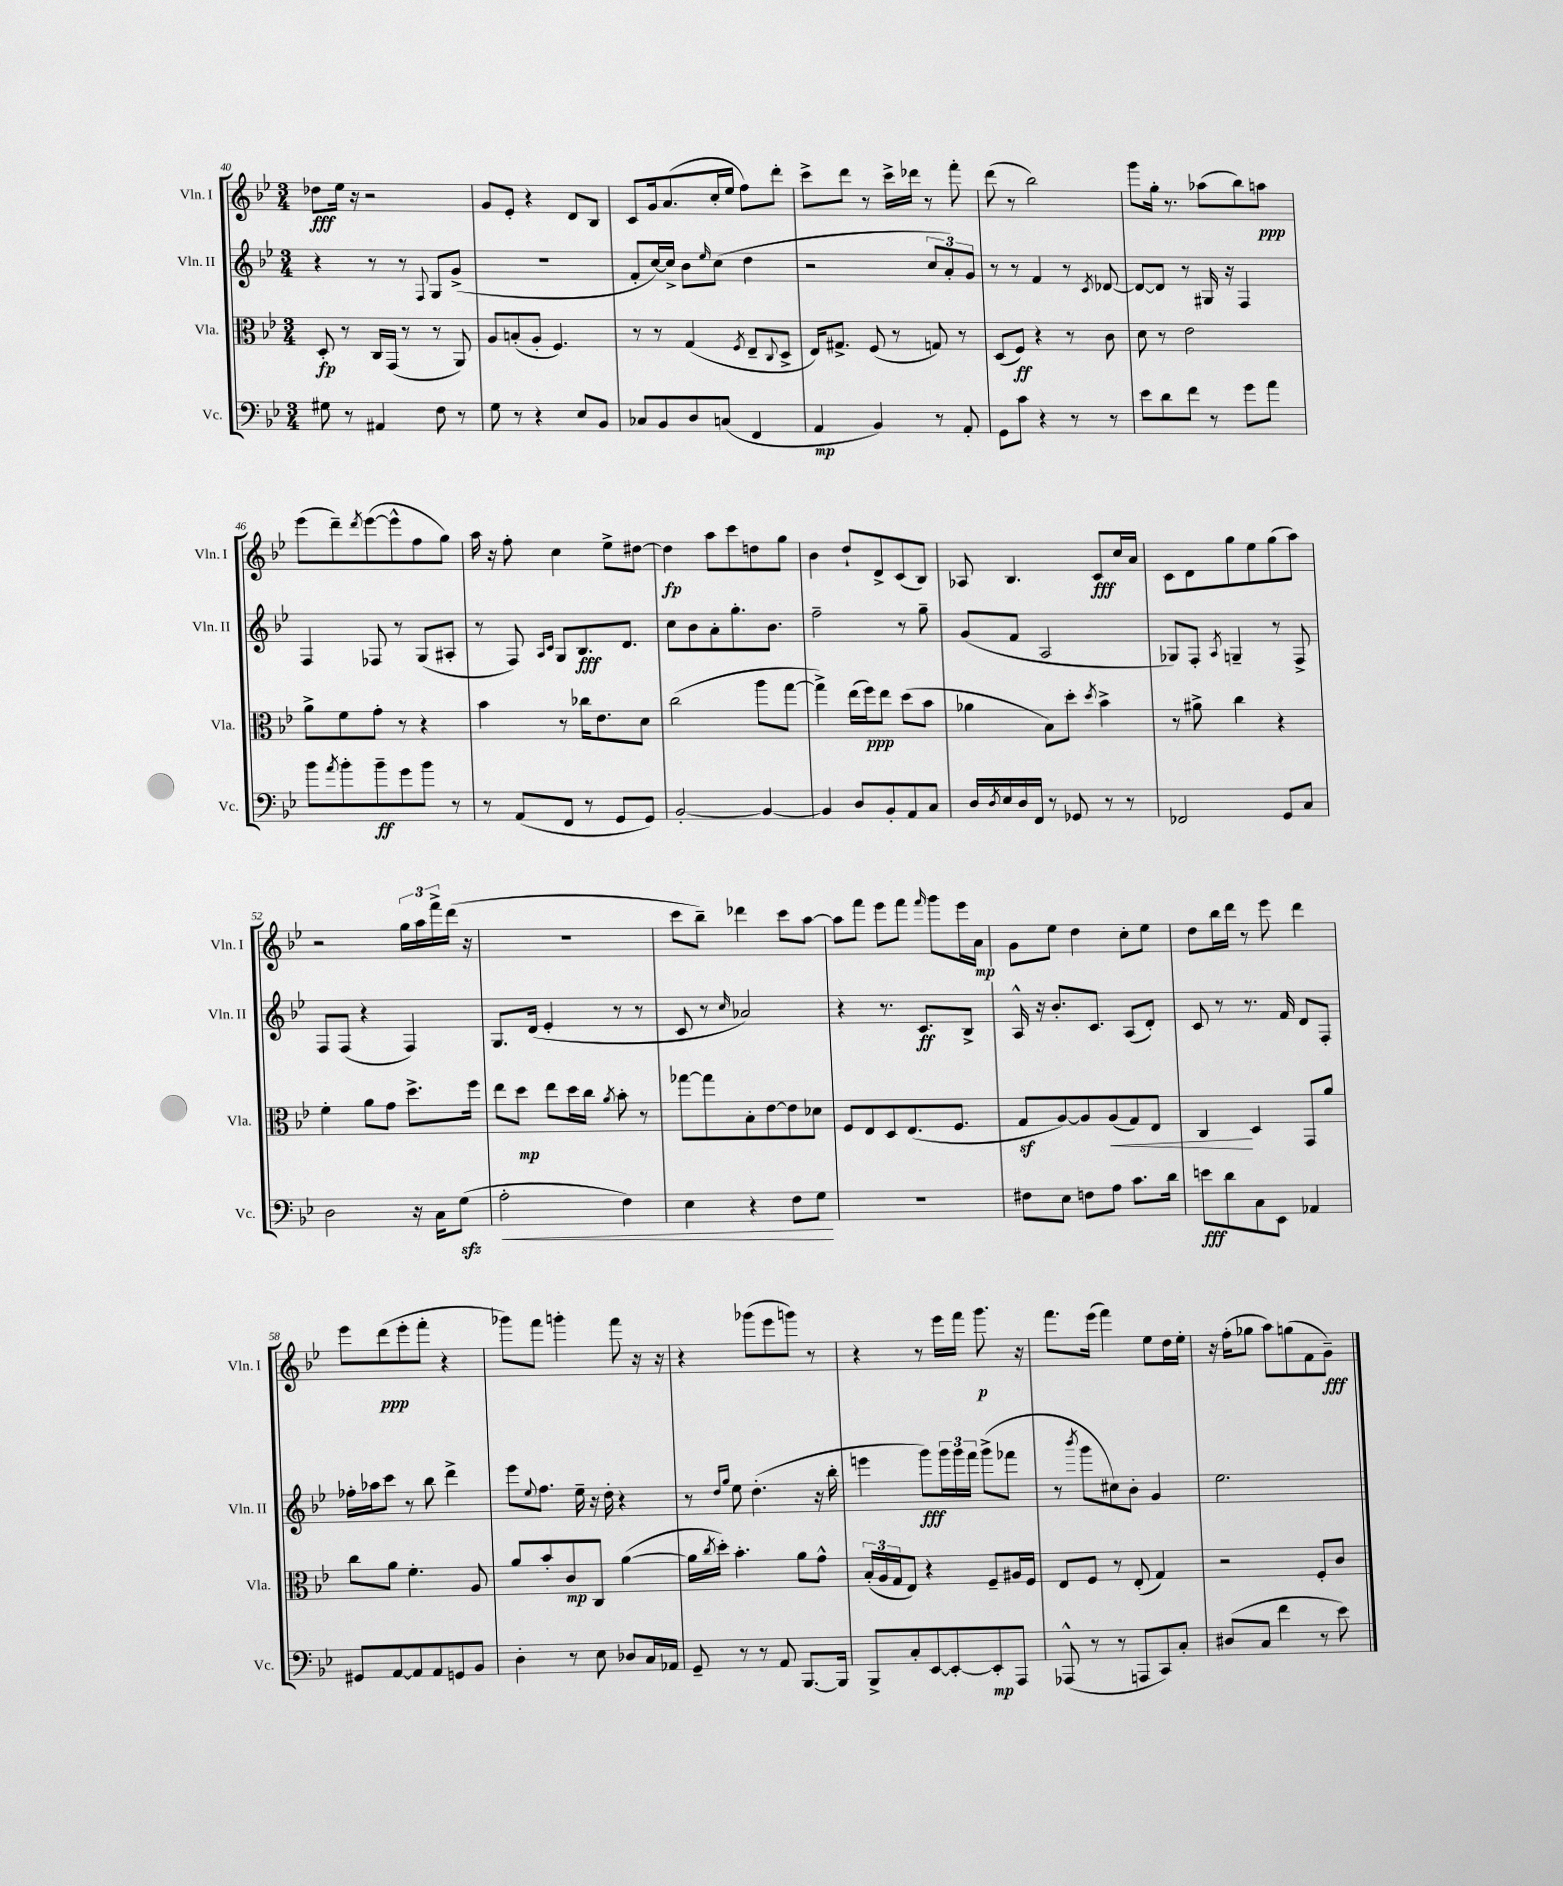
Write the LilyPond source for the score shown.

<<
\new StaffGroup <<
\new Staff = "s0" \with { instrumentName = "Vln. I" shortInstrumentName = "Vln. I" } {
    \clef treble \key bes \major \numericTimeSignature \time 3/4
    des''8\fff ees''16 r16 r2 |
    g'8 ees'8-. r4 d'8 bes8 |
    c'8 g'16 a'8.( c''16-. ees''16 f''8) d'''8-. |
    c'''8-> d'''8 r8 c'''16-> des'''16 r8 f'''8-. |
    d'''8( r8 bes''2) |
    g'''8 g''16-. r8. aes''8( bes''8) a''8\ppp |
    ees'''8( d'''8--) \acciaccatura { d'''8 } ees'''8~( ees'''8-^ f''8 g''8) |
    a''16 r16 f''8-. c''4 ees''8-> dis''8~ |
    dis''4\fp a''8 c'''8 d''8 g''8 |
    bes'4 d''8-! d'8-> c'8( bes8) |
    aes8 bes4. c'8\fff c''16 a'16 |
    c'8 d'8 g''8 ees''8 g''8( a''8) |
    r2 \tuplet 3/2 { g''16 a''16 f'''16-> } d'''16( r16 |
    R2. |
    c'''8 bes''8--) des'''4 c'''8 a''8~ |
    a''8 f'''8 ees'''8 f'''8 \grace { f'''16 } g'''8 ees'''16 a'16\mp |
    g'8 ees''8 d''4 c''8-. ees''8 |
    d''8 bes''16 d'''16 r8 ees'''8 d'''4 |
    ees'''8 d'''8\ppp( ees'''8-. f'''8-. r4 |
    ges'''8) f'''8 g'''4-. f'''8 r16 r16 |
    r4 ges'''8( ees'''8 g'''8) r8 |
    r4 r8 ees'''16 f'''16 g'''8.\p r16 |
    f'''8. ees'''16( f'''4) ees''8 d''16 ees''16-. |
    r16 f''16-.( ges''8 a''8) g''8( f'8 g'8--\fff) \bar "|." |
}
\new Staff = "s1" \with { instrumentName = "Vln. II" shortInstrumentName = "Vln. II" } {
    \clef treble \key bes \major \numericTimeSignature \time 3/4
    r4 r8 r8 \appoggiatura { f8 } g8 g'8->( |
    R2. |
    f'8-. c''16~) c''16-> bes'8 \grace { ees''16 } c''8( d''4 |
    r2 \tuplet 3/2 { c''8 a'8-.) g'8 } |
    r8 r8 f'4 r8 \acciaccatura { c'8 } des'8~ |
    des'8~ des'8 r8 gis16 r16 f4 |
    f4 fes8 r8 g8( ais8-. |
    r8 f8) \grace { a16 c'16 } g8 bes8.\fff d'8. |
    c''8 bes'8 a'8-. g''8.-. bes'8. |
    f''2-- r8 g''8-- |
    g'8( f'8 a2 |
    ges8) f8-. \acciaccatura { a8 } g4-- r8 f8-> |
    f8 f8( r4 f4) |
    g8. d'16( ees'4-. r8 r8 |
    c'8 r8 \grace { c''16 } aes'2) |
    r4 r8. c'8.\ff bes8-> |
    a16-^ r16 bes'8.-. c'8. a8( d'8-.) |
    c'8 r8 r8. f'16 d'8 f8-. |
    fes''16-. aes''16 c'''8 r8 bes''8 d'''4-> |
    ees'''8 \appoggiatura { ees''8 } f''8. ees''16-- r16 d''16-. r4 |
    r8 \grace { d''16 g''16 } ees''8 d''4.-.( r16 bes''16-. |
    e'''4 g'''8\fff) \tuplet 3/2 { g'''16 g'''16 f'''16 } g'''8->( fes'''8 |
    r8 \acciaccatura { bes'''8 } g'''8 cis''8) bes'8-. g'4 |
    ees''2. \bar "|." |
}
\new Staff = "s2" \with { instrumentName = "Vla." shortInstrumentName = "Vla." } {
    \clef alto \key bes \major \numericTimeSignature \time 3/4
    d8-.\fp r8 c16 g,16( r8 r8 a,8) |
    a8 b8-.( a8-. f4.) |
    r8 r8 g4( \acciaccatura { f8 } ees8-- \appoggiatura { c8 } d8-> |
    ees16) gis8.-> f8( r8 g8) r8 |
    d8( f8\ff) r4 r8 c'8 |
    d'8 r8 ees'2 |
    a'8-> f'8 g'8-. r8 r4 |
    bes'4 r8 ces''16 ees'8. d'8 |
    c''2( a''8 g''8~ |
    g''4->) ees''16( f''16\ppp) ees''8 d''8( bes'8 |
    aes'4 bes8) d''8-. \acciaccatura { d''8 } bes'4-> |
    r8 ais'8-> c''4 r4 |
    f'4-. a'8 g'8 d''8.-> f''16 |
    ees''8 d''8\mp ees''8 d''16 c''16 \acciaccatura { a'8 } bes'8-. r8 |
    ges''8~ ges''8 bes8-. ees'8~ ees'8 des'8 |
    f8 ees8 d8 ees8.( f8. |
    g8\sf a8~) a8 a8\<( g8) ees8 |
    c4\! d4 g,8 a'8 |
    c''8 a'8 f'4.-. a8 |
    a'8 bes'8-. c'8\mp c8 a'4~( |
    a'16 \acciaccatura { c''8 } d''16-.) bes'4.-. a'8 g'8-^ |
    \tuplet 3/2 { bes16-.( a16 g16 } ees8) r4 f8-- ais16 f16 |
    ees8 f8 r8 ees8-.( g4) |
    r2 f8-. c'8 \bar "|." |
}
\new Staff = "s3" \with { instrumentName = "Vc." shortInstrumentName = "Vc." } {
    \clef bass \key bes \major \numericTimeSignature \time 3/4
    gis8 r8 ais,4 f8 r8 |
    g8 r8 r4 ees8 bes,8 |
    ces8 bes,8 d8 c8( f,4 |
    a,4\mp bes,4) r8 a,8-. |
    g,8 c'8 r4 r8 r8 |
    ees'8 d'8 f'8 r8 g'8 a'8 |
    bes'8 \acciaccatura { a'8 } bes'8-. bes'8--\ff g'8 bes'8 r8 |
    r8 a,8( f,8 r8 g,8 g,8) |
    bes,2~-. bes,4~ |
    bes,4 d8 bes,8-. a,8 c8 |
    d16 \acciaccatura { d8 } ees16 d16 f,16 r8 ges,8 r8 r8 |
    fes,2 g,8 c8 |
    d2 r16 c16 g8\sfz( |
    a2-.\< f4) |
    ees4 r4 f8 g8\! |
    R2. |
    fis8 ees8 f8 a8 c'8. d'16 |
    e'8\fff d'8 c8 ees,8 aes,4 |
    gis,8 a,8~ a,8 a,8 g,8 bes,8 |
    d4-. r8 ees8 des8 c16 aes,16 |
    g,8-- r8 r8 a,8 bes,,8.~ bes,,16 |
    bes,,8-> c8-. ees,8~ ees,8~-. ees,8-.\mp a,,8 |
    aes,,8-^( r8 r8 a,,8 c,8) c8-. |
    dis8( c8 f'4 r8 ees'8) \bar "|." |
}
>>
>>
\layout { \context { \Score currentBarNumber = #40 } }
